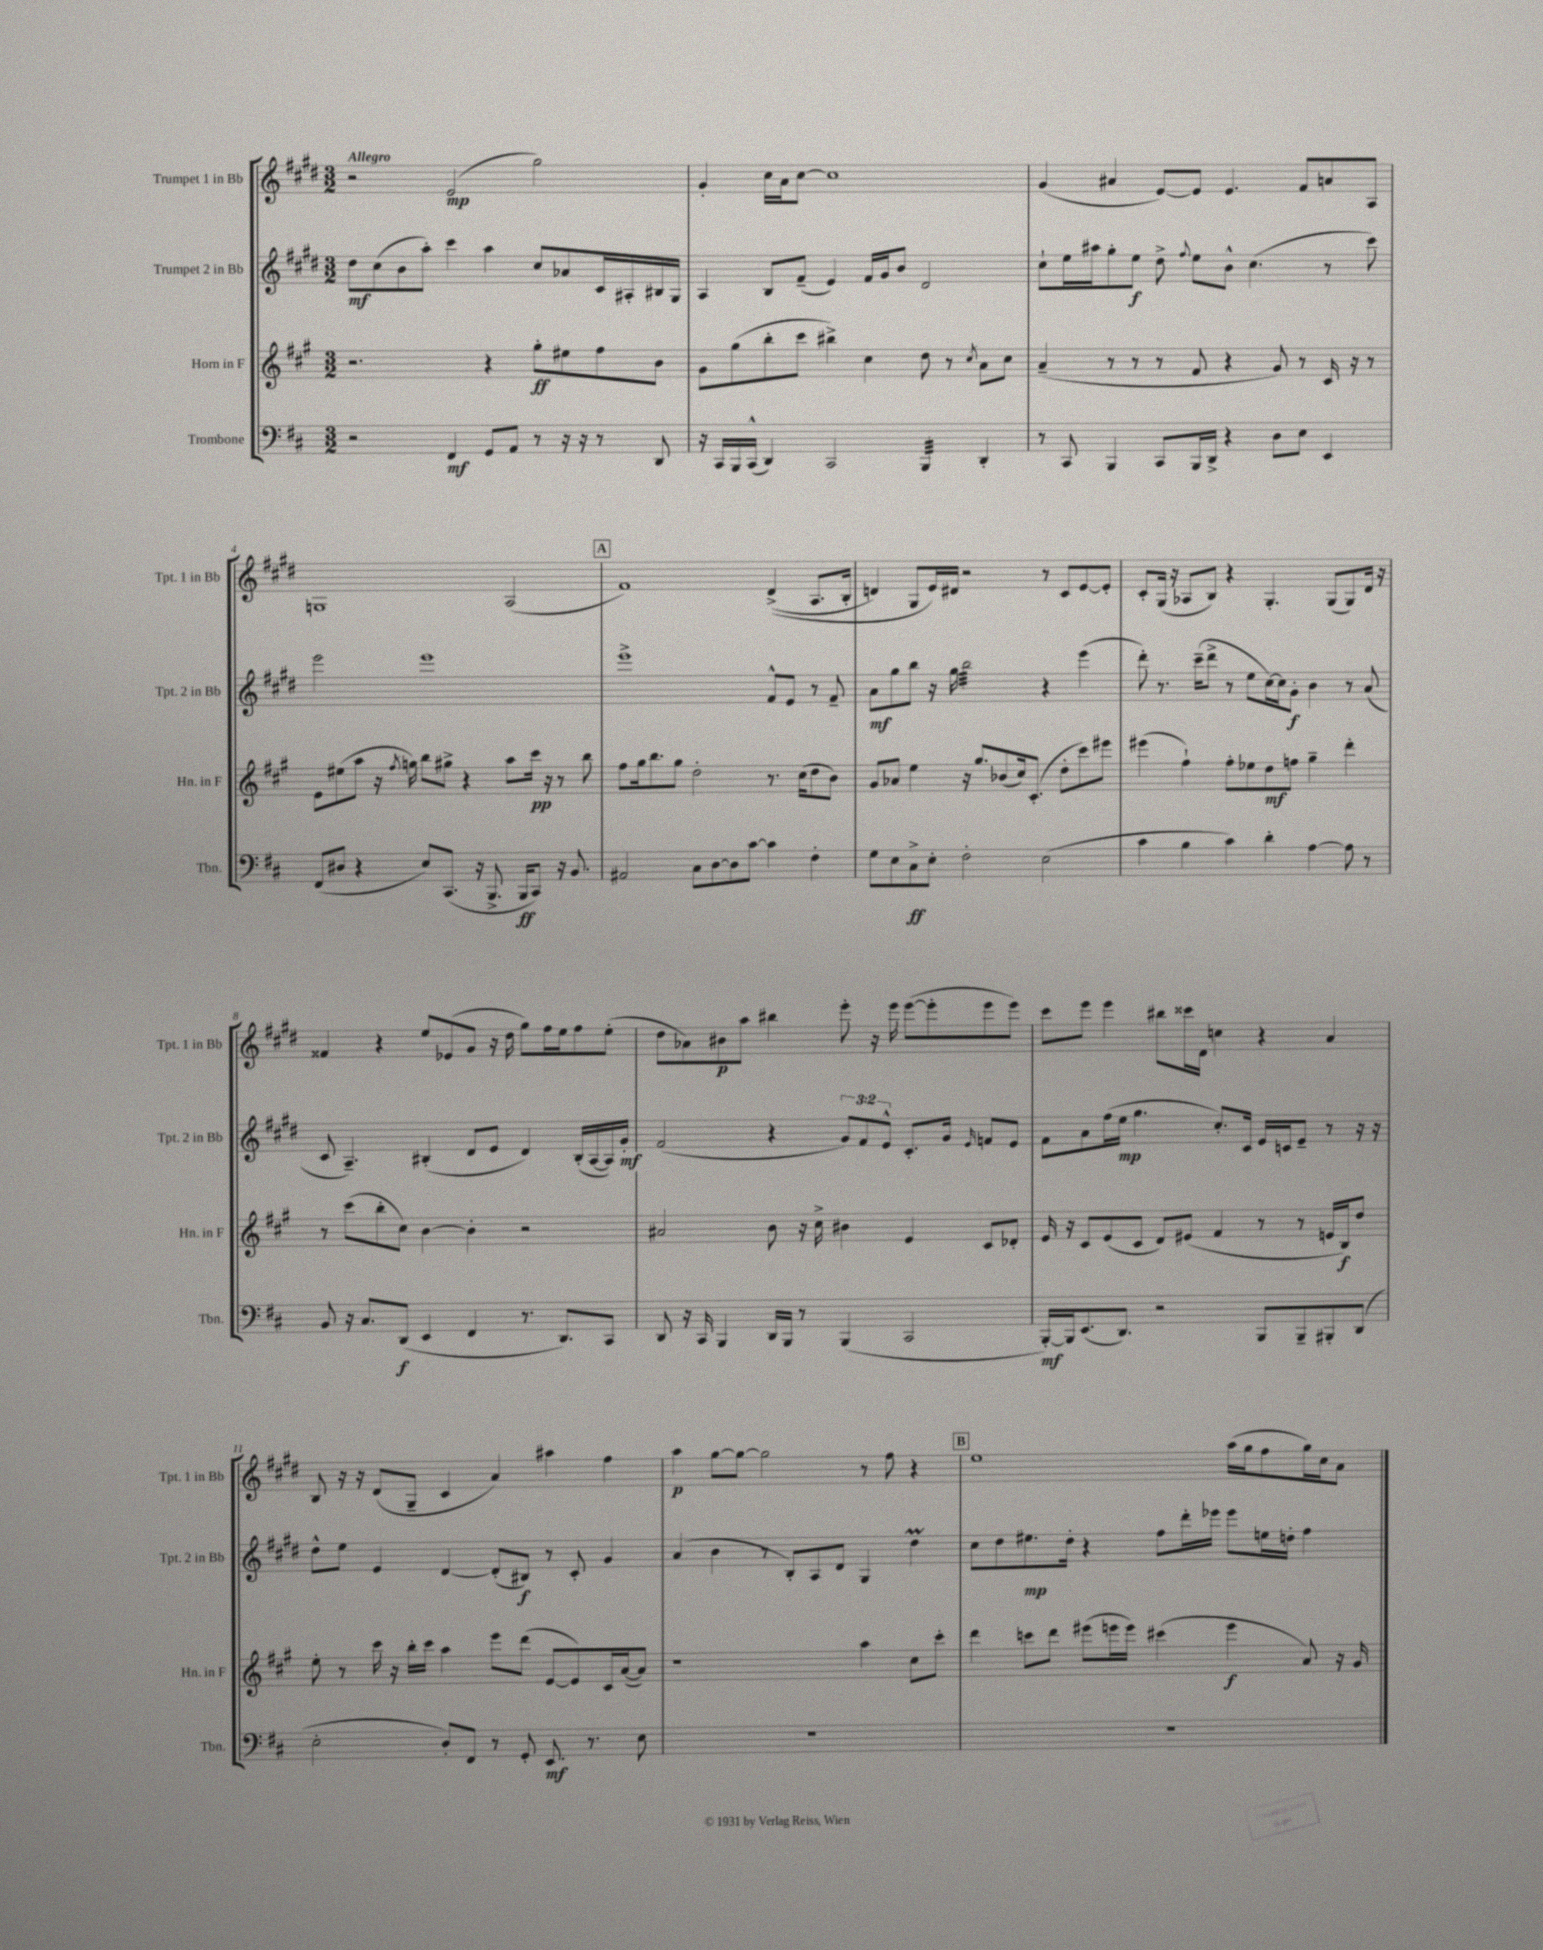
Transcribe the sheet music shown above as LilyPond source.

<<
\new StaffGroup <<
\new Staff = "s0" \with { instrumentName = "Trumpet 1 in Bb" shortInstrumentName = "Tpt. 1 in Bb" } {
    \clef treble \key e \major \numericTimeSignature \time 3/2 \tempo "Allegro"
    \autoBeamOff r2 e'2\mp( gis''2) |
    gis'4-. cis''16[ a'16 cis''8]~ cis''1 |
    gis'4( ais'4 e'8[~) e'8] e'4. fis'8[ a'8 a8] |
    g1 a2( |
    \mark \markup { \box "A" } fis'1) dis'4->(\( a8.[ b16]-. |
    d'4) gis8[ e'16\) dis'16] r2 r8 cis'8[ e'8~ e'8]-. |
    cis'8[-. gis16]( r16 aes8[ b8]) r4 gis4.-. gis8[( gis8) dis'16] r16 |
    fisis'4 r4 e''8[ ees'8( gis'8] r16 dis''16 gis''8[) fis''16 e''16 fis''8 e''8]-.( |
    dis''8[ aes'8) bis'8\p a''8] bis''4 e'''8-. r16 e'''16 e'''8[~( e'''8-. e'''8 e'''8]) |
    cis'''8[ e'''8] e'''4 bis''8[ cisis'''16 dis'16] c''4 r4 a'4 |
    b8 r16 r16 dis'8[( gis8]-- cis'4 a'4) ais''4 fis''4 |
    a''4\p gis''8[~ gis''8]~ gis''2 r8 fis''8 r4 |
    \mark \markup { \box "B" } e''1 a''16[( gis''16 fis''8 gis''16) cis''16 a'8] \bar "|." |
}
\new Staff = "s1" \with { instrumentName = "Trumpet 2 in Bb" shortInstrumentName = "Tpt. 2 in Bb" } {
    \clef treble \key e \major \numericTimeSignature \time 3/2 \override Staff.TupletNumber.text = #tuplet-number::calc-fraction-text
    \autoBeamOff dis''8[\mf cis''8( b'8 a''8]-.) cis'''4 a''4 cis''8[ aes'8 cis'16 ais16-. bis16 gis16] |
    a4 b8[ fis'8]--( e'4) fis'16[ gis'16 b'8] dis'2 |
    cis''8[-! e''16 ais''16 gis''8-. e''8]\f dis''8-> \appoggiatura { fis''8 } e''8[ b'8]-^ cis''4.( r8 cis'''8) |
    e'''2 e'''1 |
    \mark \markup { \box "A" } e'''1-> fis'8[-^ e'8] r8 fis'8-- |
    a'8[\mf gis''8 b''8] r16 gis''16 b''2:32 r4 e'''4( |
    dis'''8-.) r8. cis'''16[--( dis'''8]-> r8 e''8[ cis''16~) cis''16 gis'8]-.\f b'4 r8 a'8( |
    cis'8 a4.--) bis4-.( dis'8[ e'8] dis'4) bis16[-.( a16~ a16) gis'16]-.\mf |
    fis'2( r4 \tuplet 3/2 { gis'8[) fis'8 e'8]-^ } cis'8.[-. gis'16] \grace { e'16 } f'8[ e'8] |
    fis'8[ a'8 fis''16( e''16]\mp gis''4. cis''8.[-.) cis'16] e'16[ c'16 e'8]-- r8 r16 r16 |
    dis''8[-^ e''8] e'4 dis'4~ dis'8[-.( bis8]\f) r8 cis'8-. gis'4 |
    a'4( b'4 r8 b8[-.) a8 dis'8] gis4 dis''4\prall |
    \mark \markup { \box "B" } cis''8[ dis''8 eis''8.\mp dis''16]-. r4 fis''8[ dis'''16-. ees'''16] ees'''8[ e''16 d''16]-. fis''4 \bar "|." |
}
\new Staff = "s2" \with { instrumentName = "Horn in F" shortInstrumentName = "Hn. in F" } {
    \clef treble \key a \major \numericTimeSignature \time 3/2
    \autoBeamOff r2. r4 gis''8[-.\ff eis''8 fis''8 b'8] |
    gis'8[ gis''8( b''8-. cis'''8] bis''4->) cis''4 d''8 r8 \acciaccatura { cis''8 } a'8[ cis''8] |
    a'4--( r8 r8 r8 fis'8 r4 gis'8) r8 cis'16 r16 r8 |
    e'8[ eis''8( a''8] r16 \acciaccatura { fis''8 } g''16) b''8[ gis''8]-> r4 a''8[ cis'''16]\pp r16 r8 b''8 |
    \mark \markup { \box "A" } fis''8[ gis''16 b''8. gis''8] d''2-. r8. cis''16[( d''8 b'8]) |
    gis'8[ aes'8] e''4 r16 gis''8.[ bes'8( cis''16) cis'8.]-.( d''8[-. cis'''8) eis'''8] |
    eis'''4( fis''4-!) fis''8[-. ees''8 d''8\mf f''8] gis''4-- d'''4-. |
    r8 cis'''8[( b''8-. cis''8]) b'4~ b'4-. r2 |
    ais'2 b'8 r16 cis''16-> bis'4 e'4 cis'8[ des'8]-. |
    e'16 r16 cis'8[ e'8( cis'8] d'8[) eis'8]( fis'4 r8 r8 e'16[ b16\f) d''8] |
    e''8-. r8 cis'''16 r16 b''16[-. cis'''16] a''4 e'''8[ d'''8]( e'8[~ e'8) cis'16 a'16~( a'8]) |
    r1 a''4 cis''8[ cis'''8]-. |
    \mark \markup { \box "B" } d'''4 c'''8[ d'''8] eis'''8[( e'''16 e'''16]) cis'''4( e'''4\f a'8) r16 gis'16 \bar "|." |
}
\new Staff = "s3" \with { instrumentName = "Trombone" shortInstrumentName = "Tbn." } {
    \clef bass \key d \major \numericTimeSignature \time 3/2
    \autoBeamOff r2 fis,4\mf g,8[ a,8] r8 r16 r16 r8 d,8 |
    r16 cis,16[ b,,16 cis,16]-^( d,4) cis,2 b,,4:32 d,4-. |
    r8 cis,8 b,,4 cis,8[ b,,16 d,16]-> r4 d8[ e8] e,4 |
    fis,8[( dis8] r4 e8[) cis,8.]( r16 b,,8.-> b,,16[\ff cis,8]) r16 b,8. |
    \mark \markup { \box "A" } ais,2 cis8[ d8~ d8 cis'8]~ cis'4 fis4-. |
    g8[ e8 cis8->\ff e8]-. fis2-. e2( |
    cis'4 b4 cis'4) d'4-. a4~ a8 r8 |
    b,8 r16 cis8.[ d,8]\f( e,4 fis,4 r8. d,8.[) cis,8] |
    d,8 r16 cis,16 b,,4 d,16[ b,,16] r8 b,,4( cis,2 |
    b,,16[~-.\mf) b,,16 e,8.( d,8.]) r2 b,,8[ b,,8-- bis,,8-. d,8]( |
    e2-. d8[-.) fis,8] r8 g,8-. e,8.\mf r8. e8 |
    R1. |
    \mark \markup { \box "B" } R1. \bar "|." |
}
>>
>>
